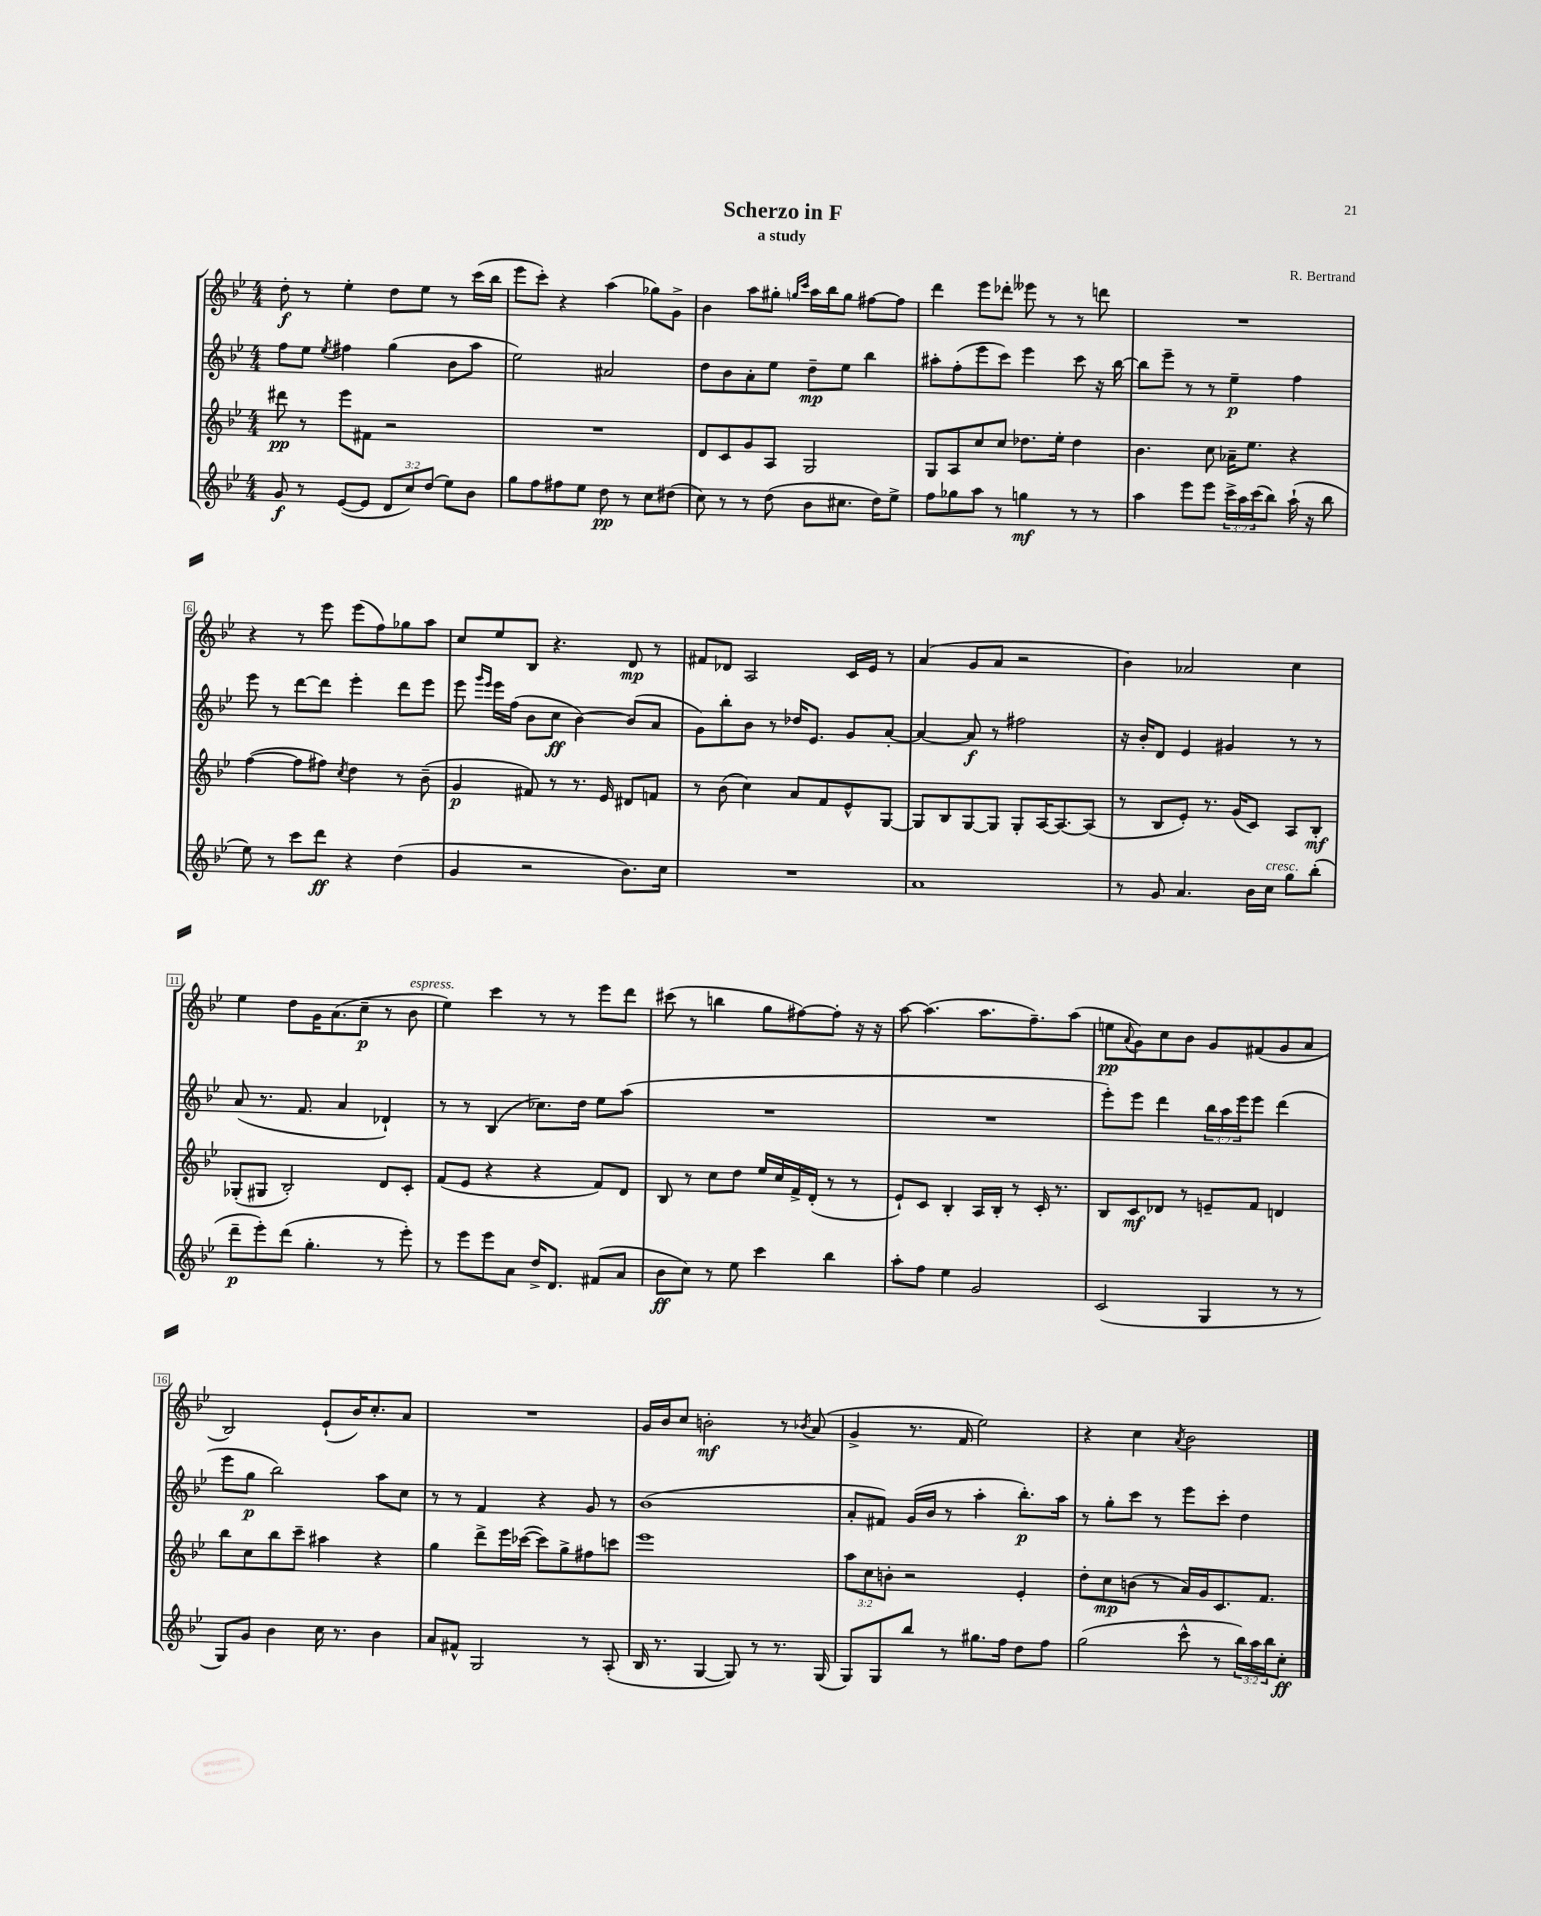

**kern	**kern	**kern	**kern
*staff4	*staff3	*staff2	*staff1
*clefG2	*clefG2	*clefG2	*clefG2
*k[b-e-]	*k[b-e-]	*k[b-e-]	*k[b-e-]
*M4/4	*M4/4	*M4/4	*M4/4
8g	8ddd#	8ff	8dd'
8r	8r	8ee-	8r
.	.	8qee-	.
([8e-	8eee-	4ff#	4ee-'
8e-]	8f#	.	.
12d	2r	(4gg	8dd
12cc)	.	.	.
.	.	.	8ee-
(12dd	.	.	.
8ee-)	.	8b-	8r
8b-	.	8aa	(16ccc
.	.	.	16bb-
=	=	=	=
8gg	1r	2ee-)	8eee-
8ff	.	.	8ccc')
8ff#	.	.	4r
8ee-	.	.	.
8dd	.	2a#	(4aa
8r	.	.	.
8cc	.	.	8gg-)
(8dd#	.	.	8g^
=	=	=	=
8cc)	8d	8dd	4b-
8r	8c	8b-	.
8r	8g	8a'	8aa
(8dd	8A	8ee-	8gg#'
.	.	.	16qqgg
.	.	.	16qqccc
8b-	2G	8dd~	16aa
.	.	.	16bb-
8.cc#	.	8ee-	8gg
.	.	4bb-	[8ff#
16dd)	.	.	.
8ee-^	.	.	8ff#]
=	=	=	=
8ff	8G	8aa#'	4ddd
8gg-	8A	(8ff'	.
8aa	8cc	8eee-	8eee-
8r	8cc	8ccc)	8ddd-'
4gg	8.dd-	4eee-	8eee--
.	.	.	8r
.	16ee-'	.	.
8r	4dd-	8ccc	8r
8r	.	16r	8ddd
.	.	[16bb-	.
=	=	=	=
4aa	4.b-	8bb-]	1r
.	.	8eee-~	.
8eee-	.	8r	.
8eee-	8cc	8r	.
24ccc^	16a-~	4ee-~	.
24aa	.	.	.
.	8.ee-	.	.
(24ccc	.	.	.
8bb-)	.	.	.
(16aa`	4r	4ff	.
16r	.	.	.
8bb-	.	.	.
=	=	=	=
8ee-)	([4ff	8eee-	4r
8r	.	8r	.
8ccc	8ff]	[8ddd	8r
8ddd	8ff#)	8ddd]	8eee-
.	8qcc	.	.
4r	4dd	4eee-'	(8eee-
.	.	.	8ff)
(4dd	8r	8ddd	8gg-
.	(8b-~	8eee-	8aa
=	=	=	=
4g	4g	8eee-	8cc
.	.	16qqggg	.
.	.	16qqeee-	.
.	.	16eee-	8ee-
.	.	(16ff	.
2r	8f#)	8b-	8B-
.	8r	8cc	4.r
.	8.r	[4b-)	.
.	16e-	.	.
8.b-)	8d#	(8b-]	8d
.	8f	8a	8r
16cc	.	.	.
=	=	=	=
1r	8r	8g)	8f#
.	(8b-	8bb-'	8d-
.	4cc)	8b-	2A
.	.	8r	.
.	8a	16dd-	.
.	.	8.e-	.
.	8f	.	.
.	8e-^^	8g	16c
.	.	.	16e-
.	[8G	[8a'	8r
=	=	=	=
1a	8G]	4a_	(4a
.	8B-	.	.
.	[8G	8a]	8g
.	8G]	8r	8a
.	8G'	2ff#	2r
.	[16A	.	.
.	8.A_	.	.
.	(8A]	.	.
=	=	=	=
8r	8r	16r	4b-)
.	.	16b-'	.
8g	8B-	8d	.
4.a	8e-')	4e-	2a-
.	8.r	.	.
.	.	4g#	.
.	(16g	.	.
16b-	8c)	.	.
16cc	.	.	.
8gg	8A	8r	4cc
(8bb-'	8B-'	8r	.
=	=	=	=
8ddd~	(8G-'	(8a	4ee-
8eee-')	8G#	8.r	.
(8ddd	2B-')	.	8dd
.	.	8.f	.
4.gg'	.	.	16g
.	.	.	(8.a
.	.	4a	.
.	.	.	8cc~
8r	8d	4d-`)	8r
8eee-')	8c'	.	8b-
=	=	=	=
8r	(8f	8r	4ee-)
8eee-	8e-	8r	.
8eee-	4r	(4B-	4ccc
8a	.	.	.
16dd^	4r	8.cc-)	8r
8.d	.	.	.
.	.	.	8r
.	.	16dd	.
(8f#	8f)	8ee-	8eee-
8a	8d	(8aa	8ddd
=	=	=	=
8b-	8B-	1r	(8ccc#
8cc)	8r	.	8r
8r	8cc	.	4bb
8ee-	8dd	.	.
4ccc	16ee-	.	8gg
.	16cc	.	.
.	16f^	.	[8ff#)
.	(16d'	.	.
4bb-	8r	.	8ff#']
.	8r	.	16r
.	.	.	16r
=	=	=	=
8aa'	8e-`)	1r	[8aa
8ff	8c	.	(4.aa]
4ee-	4B-'	.	.
2g	16A	.	8.aa
.	16B-'	.	.
.	8r	.	.
.	.	.	8.ff~)
.	16c'	.	.
.	8.r	.	.
.	.	.	(8aa
=	=	=	=
(2c	8B-	8eee-')	8ee
.	.	.	8qqa
.	8c	8eee-	8g)
.	8d-	4ddd	8cc
.	8r	.	8b-
4G	8e~	24bb-	8g
.	.	24aa	.
.	.	24eee-	.
.	8f	8eee-	(8f#
8r	4d	(4ddd	8g
8r	.	.	8a
=	=	=	=
8G)	8bb-	8eee-	2B-)
8g	8cc	8gg	.
4b-	8bb-	2bb-)	.
.	8ccc~	.	.
16cc	4aa#	.	(8e-`
8.r	.	.	.
.	.	.	16b-)
.	.	.	8.cc'
4b-	4r	8aa	.
.	.	8cc	8a
=	=	=	=
8a	4gg	8r	1r
8f#^^	.	8r	.
2G	8ddd^	4f	.
.	16eee-	.	.
.	([16ccc-	.	.
.	8ccc-])	4r	.
.	8gg^	.	.
8r	8ff#	8g	.
(8A'	8ccc	8r	.
=	=	=	=
16B-	1eee-	(1b-	16g
8.r	.	.	16b-
.	.	.	8cc
[4G	.	.	2b'
8G])	.	.	.
8r	.	.	.
8.r	.	.	8r
.	.	.	8qb-
.	.	.	(8a
(16G	.	.	.
=	=	=	=
8G)	12aa	8a'	4g^
.	12cc	.	.
8G	.	8f#)	.
.	12b'	.	.
8bb-	2r	(16g	8.r
.	.	16b-	.
8r	.	8r	.
.	.	.	16f
8.gg#	.	4aa'	2ee-)
16ff	.	.	.
8dd	4e-'	8.bb-')	.
8ff	.	.	.
.	.	16aa	.
=	=	=	=
(2gg	8dd'	8r	4r
.	8cc	8gg'	.
.	(8b	8ccc	4cc
.	8r	8r	.
.	.	.	8qa
8ccc^^	16a)	8eee-	2b-
.	16g	.	.
8r	8.c	8ccc'	.
24bb-)	.	4dd	.
24aa	.	.	.
.	8.f	.	.
24bb-	.	.	.
8cc'	.	.	.
==	==	==	==
*-	*-	*-	*-
